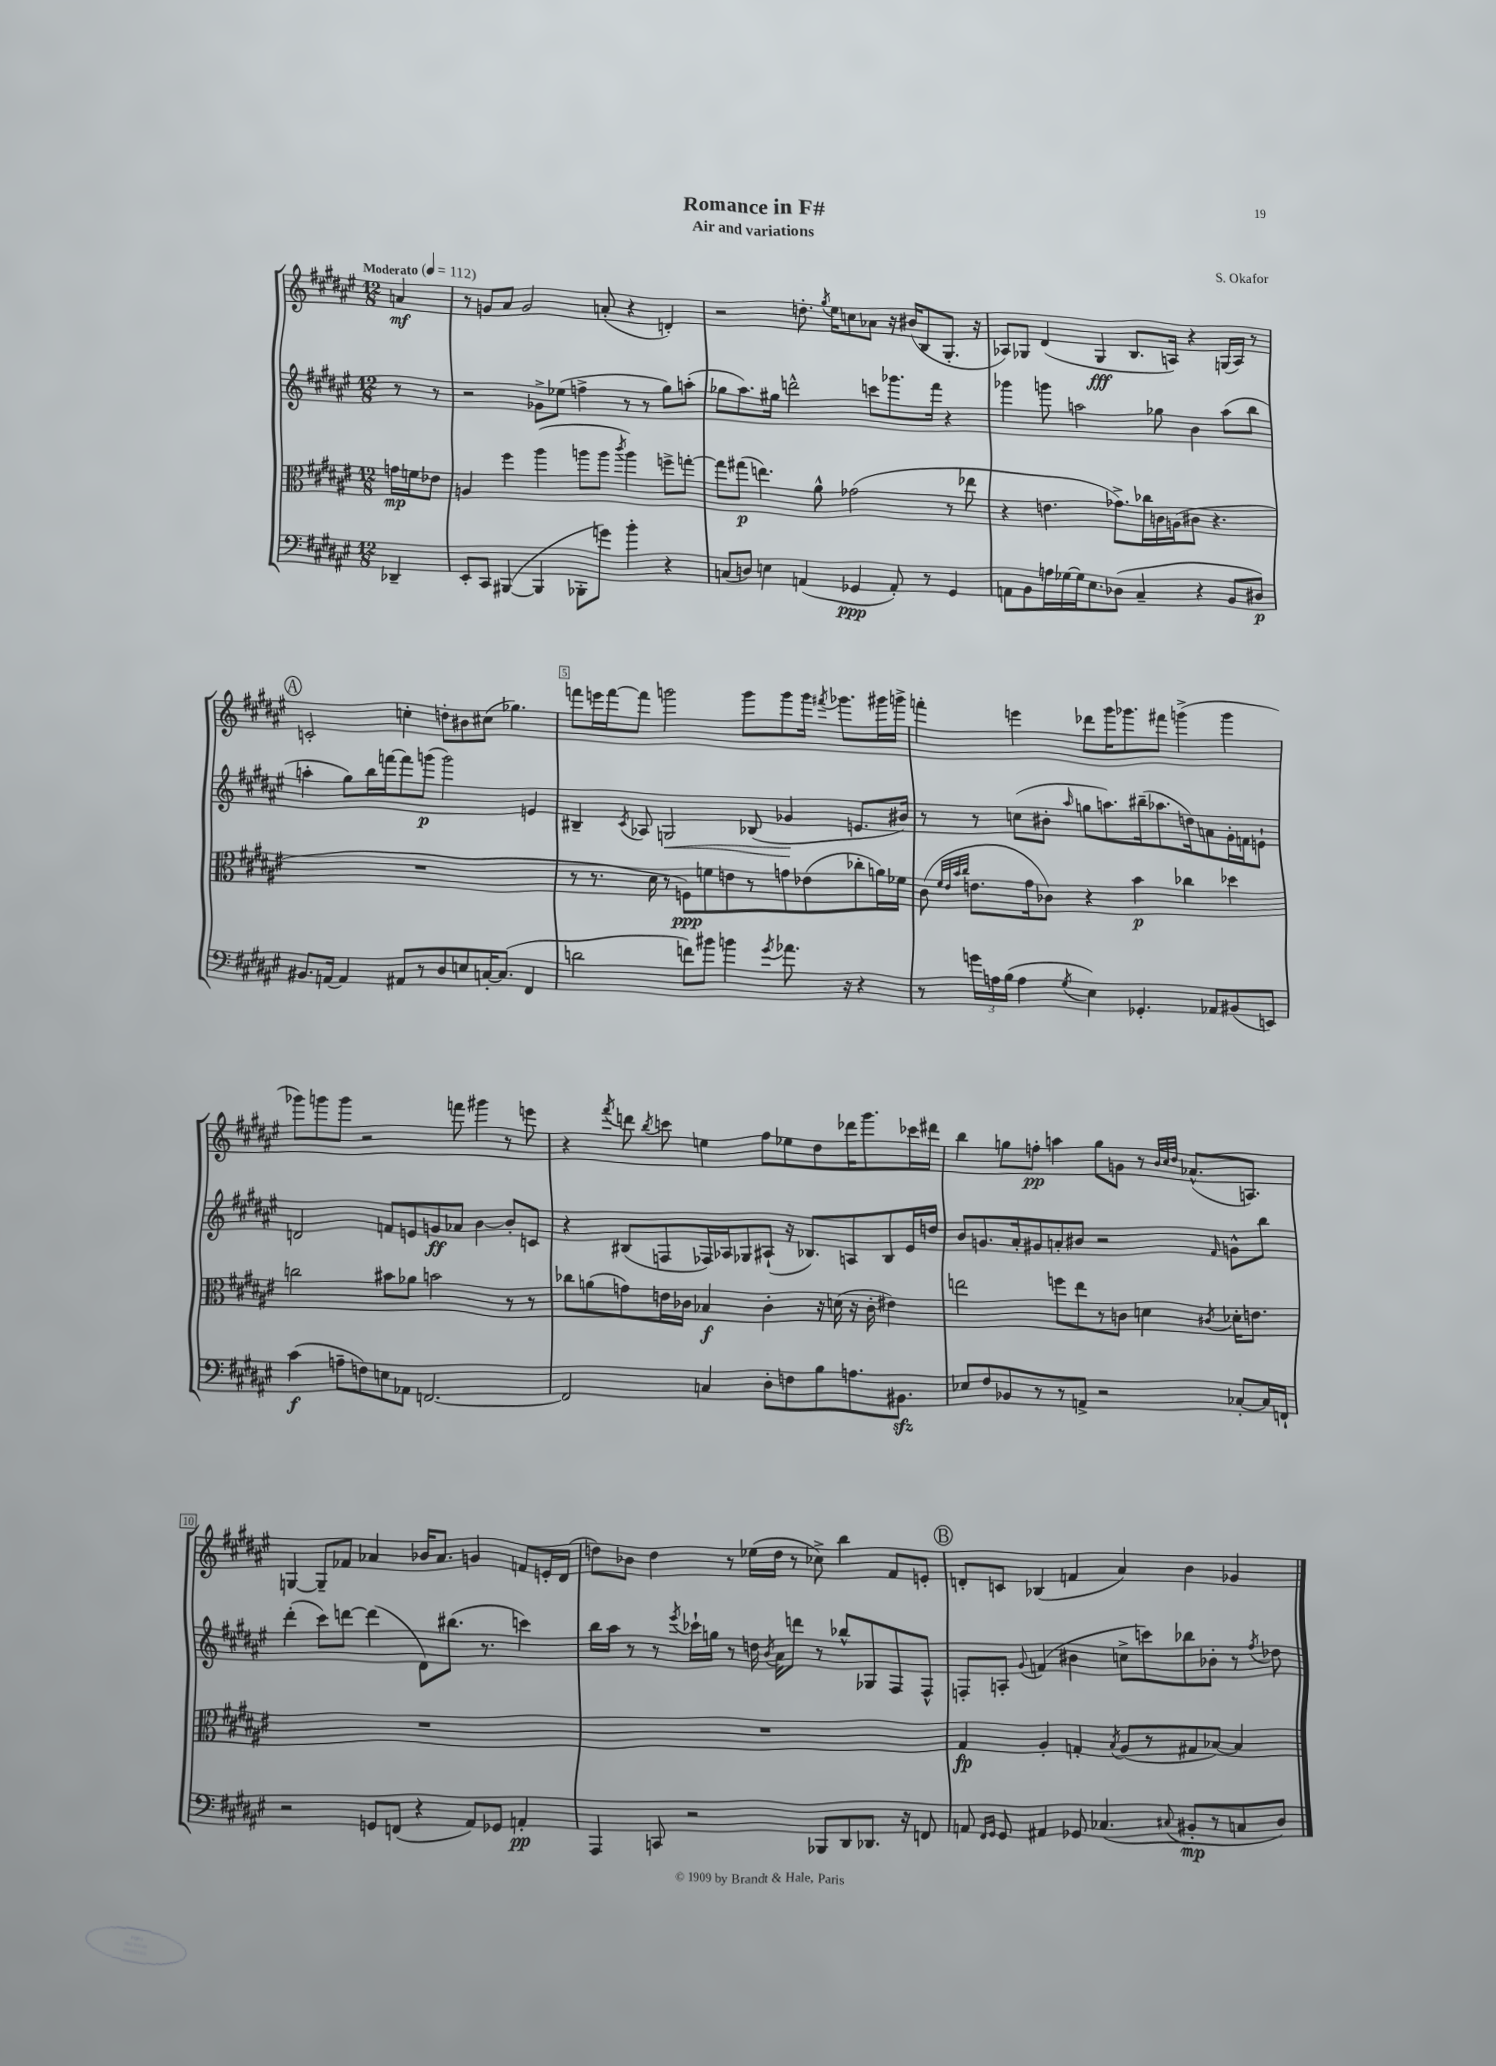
\header { title = "Romance in F#" composer = "S. Okafor" subtitle = "Air and variations" }
<<
\new StaffGroup <<
\new Staff = "s0" {
    \clef treble \key fis \major \numericTimeSignature \time 12/8 \partial 4 \tempo "Moderato" 4 = 112
    \autoBeamOff a'4\mf |
    r8 g'8[ ais'8] g'2 a'8-.( r4 d'4-.) |
    r2 d''8.-. \acciaccatura { gis''8 } eis''16[ c''8 aes'8] r16 bis'16[( b8 gis8.]-. r16 |
    aes8[) ges8] dis'4( ges4\fff b8.[ a16]) r4 g16[( a16]) r8 |
    \mark \markup { \circle "A" } c'2-. c''4-. d''8[-. bis'8 cis''8]( ges''4.) |
    f'''8[ e'''16 f'''16~ f'''8] g'''2 g'''8[ g'''8 g'''16] \acciaccatura { fis'''8 } ges'''8.[ gis'''16 g'''16]-> |
    f'''4-. e'''4 des'''8[ gis'''16 ges'''8. fis'''8] g'''4->( g'''4 |
    ges'''8[) g'''8 g'''8] r2 f'''8 gis'''4 r8 e'''8 |
    r4 \acciaccatura { fis'''8 } d'''8 \acciaccatura { b''8 } c'''8 e''4 fis''8[ ees''8 dis''8 des'''16 gis'''8. ces'''16 dis'''16] |
    b''4 g''8[ f''8]-.\pp a''4 g''8[ g'8] r8 \grace { b'32[ cis''32 dis''32] } aes'8.[-^( a8.]) |
    g4~ g8[-- fes'8] aes'4 bes'16[ aes'8.] g'4 f'8[ e'16-. dis'16]( |
    d''8[) bes'8] d''4 r8 ees''16[( d''16] r8 ces''8->) b''4 fis'8[ e'8]-. |
    \mark \markup { \circle "B" } d'8[-. c'8] bes4( f'4 ais'4) b'4 ges'4 \bar "|." |
}
\new Staff = "s1" {
    \clef treble \key fis \major \numericTimeSignature \time 12/8 \partial 4
    \autoBeamOff r8 r8 |
    r2 ges'8[-> ees''8]( f''4-> r8 r8 gis''8[) a''8]-.( |
    ges''8[ ais''8.) gis''16] d'''2-^ c'''8[ ges'''8. fis'''16] r4 |
    ges'''4 g'''8 a''2 ges''8 b'4 a''8[( b''8] |
    \mark \markup { \circle "A" } a''4-. gis''8[) b''16 f'''16~ f'''8 g'''8]\p( g'''2) e'4 |
    bis4-- \acciaccatura { cis'8 } aes8 g2\< bes8( ges'4\! e'8.[ bis'16]) |
    r8 r8 c''8[( bis'8]-. \grace { ais''16 } g''8[ a''8.) bis''16--( aes''8. d''16) a'8 gis'16-. f'16 e'8]-! |
    d'2 f'8[ e'8 g'8\ff aes'8] b'4~ b'8[-. c'8] |
    r4 bis8[( f8 fes16) aes16 ges8 ais8]-!( r16 bes8.[) a8 bes8 eis'16 d''16] |
    b'8[ g'8. ais'16-. gis'8 a'8-. bis'8] r2 \grace { fis'16 } g'8[-^ b''8] |
    dis'''4-.( cis'''8[) d'''8]~ d'''4( dis'8[) bis''8.]( r8. c'''4) |
    b''16[ ais''16] r8 r8 \acciaccatura { eis'''8 } ces'''16[-! g''16] r8 d''16 \acciaccatura { b'8 } ais'16[ d'''8] r8 bes''8[-^ ges8 fis8 fis8]-^ |
    \mark \markup { \circle "B" } f8[-. a8]-. \appoggiatura { gis'8 } f'4( bis'4 c''8[-> c'''8) bes''8 bes'8]-. r8 \acciaccatura { fis''8 } des''8 \bar "|." |
}
\new Staff = "s2" {
    \clef alto \key fis \major \numericTimeSignature \time 12/8 \partial 4
    \autoBeamOff g'16[\mp f'16 ees'8] |
    a4 fis''4 ais''4( a''8[ a''8] \acciaccatura { cis'''8 } a''4) f''8[-> g''8]~-. |
    g''8[ gis''8]\p( e''4.) ais'8-^ ges'2( r8 ees''8 |
    r4 e'4. ges'8.[->) ces''16 c'16 a16( cis'8] r4. |
    \mark \markup { \circle "A" } R1. |
    r8 r8. dis'16 r8 f8[\ppp) f'8 e'8 r8 g'8 ees'8( ces''8-. a'16) fes'16] |
    cis'8( \grace { fis'32[ eis'32 b'32 cis''32] } e'8.[ gis'16 ces'8]) r4 b'4\p ces''4 des''4 |
    c''2 bis'8[ aes'8] b'2 r8 r8 |
    ces''8[ a'8( g'8) e'16 ces'16] bes4\f ces'4-. r16 d'16( r16 ces'16-. eis'4) |
    e''2 f''8[ e''8 r8 c'8] d'4 \acciaccatura { cis'8 } des'16[-. e'8.] |
    R1. |
    R1. |
    \mark \markup { \circle "B" } gis4\fp ais4-. g4-. \acciaccatura { b8 } ais8[( r8 gis8 bes8]~) bes4 \bar "|." |
}
\new Staff = "s3" {
    \clef bass \key fis \major \numericTimeSignature \time 12/8 \partial 4
    \autoBeamOff des,4-- |
    eis,8[-. cis,8] bis,,4~( bis,,4 bes,,8[-. g'8]) b'4-. r4 |
    c8[( d8]) e4 a,4( ges,4\ppp a,8-.) r8 ges,4 |
    a,8[ b,8 a16 ges16~ ges16 eis8. des8]( cis4-- r4 b,8[ dis8]\p) |
    \mark \markup { \circle "A" } bis,8.[ a,16]~ a,4 ais,8[ r8 dis8 e8 c16~-. c8.]( fis,4 |
    d'2 f'8[) bis'8] b'4 \acciaccatura { gis'8 } aes'8. r16 r4 |
    r8 \tuplet 3/2 { g'16[ a16 b16]( } a4 \acciaccatura { gis8 } eis4) ges,4.-. aes,8[ bis,8( e,8]) |
    cis'4\f( a8[-- f8) e8 aes,8] f,2.~ |
    f,2 c4 dis8[-. f8 b8 a8. bis,8.]\sfz |
    ees8[ fis8 bes,8 r8 r8 a,8]-> r2 ces8[~-. ces16 f,16]-! |
    r2 g,8[ f,8]( r4 ais,8[) ges,8] a,4-.\pp |
    ais,,4 c,8 r2 bes,,8[ dis,8 des,8.] r16 f,8 |
    \mark \markup { \circle "B" } a,8 \grace { fis,16[ gis,16] } gis,8 ais,4 ges,8 ces4.( \appoggiatura { cis8 } bis,8[-.\mp r8 c8 dis8]) \bar "|." |
}
>>
>>
\layout { \context { \Score \override BarNumber.break-visibility = ##(#f #t #t) barNumberVisibility = #(every-nth-bar-number-visible 5) \override BarNumber.stencil = #(make-stencil-boxer 0.1 0.3 ly:text-interface::print) } }
